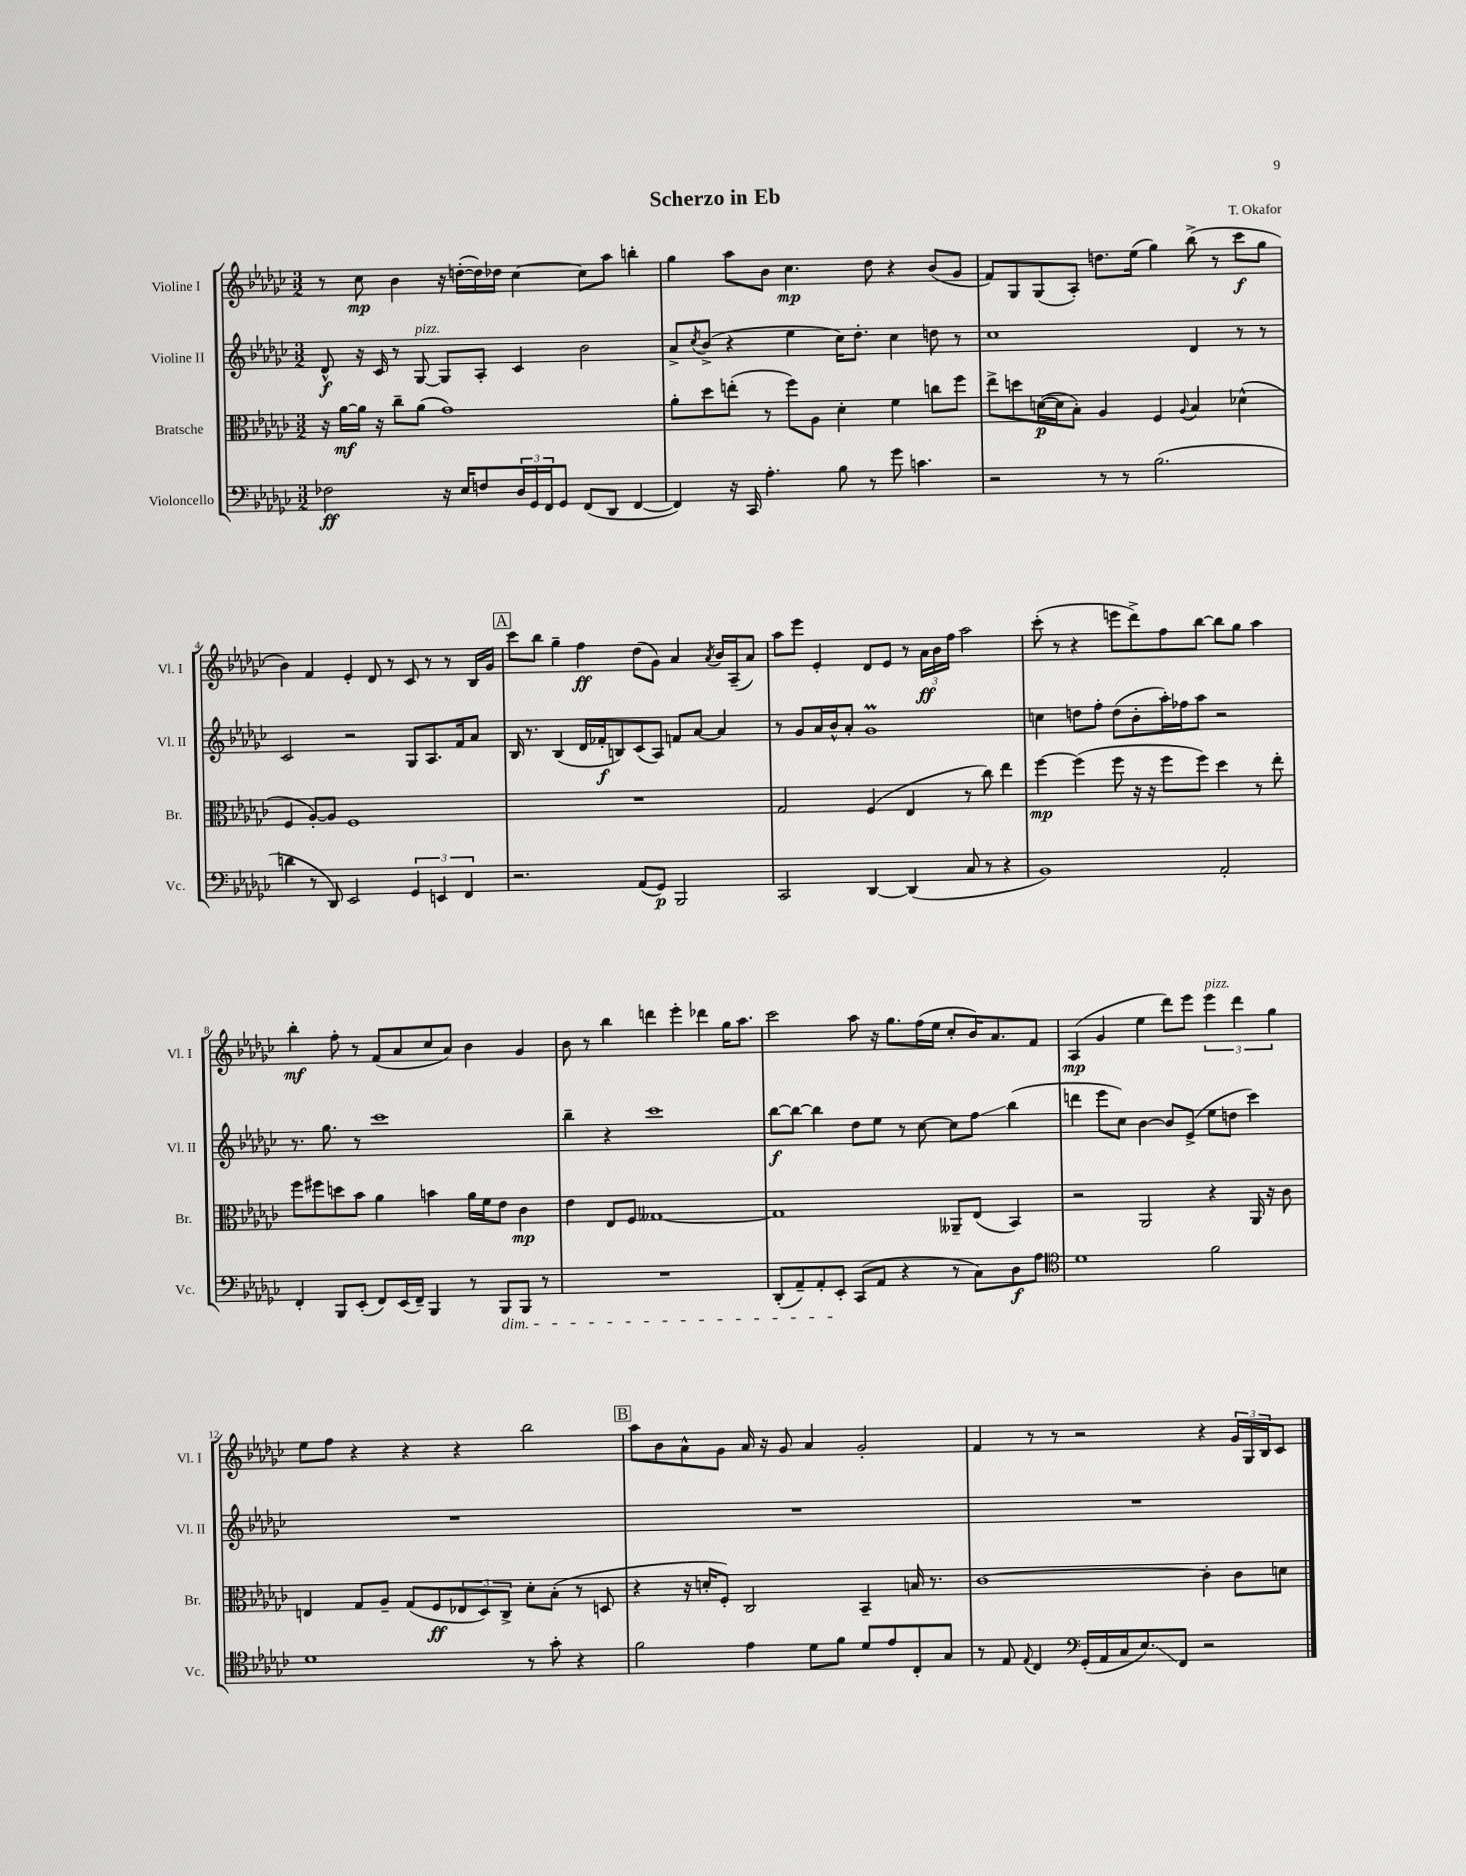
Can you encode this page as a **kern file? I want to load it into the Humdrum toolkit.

**kern	**kern	**kern	**kern
*staff4	*staff3	*staff2	*staff1
*clefF4	*clefC3	*clefG2	*clefG2
*k[b-e-a-d-g-c-]	*k[b-e-a-d-g-c-]	*k[b-e-a-d-g-c-]	*k[b-e-a-d-g-c-]
*M3/2	*M3/2	*M3/2	*M3/2
2F-	16r	8d-^^	8r
.	[16a-	.	.
.	16a-]	16r	8cc-
.	16r	16c-	.
.	8cc-~	8r	4b-
.	(8a-	[8G-	.
16r	1g-)	8G-]	16r
16E-	.	.	([16dd'
8F	.	8A-'	16dd])
.	.	.	16dd-
24D-	.	4c-	[4cc-
24GG-	.	.	.
24FF	.	.	.
8GG-	.	.	.
(8FF	.	2b-	8cc-]
8DD-	.	.	8aa-
[4FF	.	.	4bb'
=	=	=	=
4FF])	8a-'	8a-^	4gg-
.	.	8qcc-	.
.	8dd-	(8b-^	.
16r	(8ee'	4r	8aa-
16CC-	.	.	.
4.A-'	8r	.	8b-
.	8ff)	4ee-	4.cc-
.	8A-	.	.
8B-	4d-'	16cc-)	.
.	.	8.dd-'	.
8r	.	.	8dd-
8g-	4f	4cc-	4r
4.c	.	.	.
.	8cc	8dd	(8b-
.	8ff	8r	8g-
=	=	=	=
2r	8ee-^	1cc-	8f)
.	8dd	.	8G-
.	([16d	.	(8G-
.	16d]	.	.
.	8B-')	.	8A-')
8r	4A-	.	8.dd
8r	.	.	.
.	.	.	(16ee-
(2.B-	4F	.	4gg-)
.	8qqA-	.	.
.	4B-	4d-	(8bb-^
.	.	.	8r
.	(4d-^^	8r	8ccc-
.	.	8r	8gg-
=	=	=	=
4d	4F	2c-	4b-)
8r	[8A-')	.	4f
8DD-)	8A-]	.	.
2EE-	1F	2r	4e-'
.	.	.	8d-
.	.	.	8r
6GG-	.	8G-	8c-
.	.	8.A-	8r
6EE	.	.	.
.	.	.	8r
.	.	16f	.
6FF	.	.	.
.	.	8a-	16B-
.	.	.	16g-
=	=	=	=
2.r	1.r	16B-	8ccc-
.	.	8.r	.
.	.	.	8bb-
.	.	(4B-	4gg-~
.	.	16d-	4ff
.	.	16f-'	.
.	.	8B)	.
(8AA-	.	(8c-	(8dd-
8GG-)	.	8A-)	8g-)
2BBB-	.	8f	4a-
.	.	[8a-	.
.	.	.	8qa-
.	.	4a-]	16b-
.	.	.	(16A-~
.	.	.	8a-)
=	=	=	=
2CC-	2G-	8r	8aa-
.	.	8g-	8eee-
.	.	16a-	4e-'
.	.	16b-^^	.
.	.	8a-'	.
[4DD-	(4F	1g-	8d-
.	.	.	8e-
(4DD-]	4E-	.	8r
.	.	.	24a-
.	.	.	24b-
.	.	.	24ff
8C-	8r	.	2aa-
8r	8cc-)	.	.
4r	4ee-	.	.
=	=	=	=
1BB-)	[4ff	4cc	(8ccc-'
.	.	.	8r
.	(4ff]	8dd	4r
.	.	8ff'	.
.	8ff	(8dd	8eee
.	16r	8b-'	8ddd-^)
.	16r	.	.
.	8ff	16aa-')	8ff
.	.	16ff-	.
.	8ff)	8aa-	[8bb-
2AA-'	4dd-	2r	8bb-]
.	.	.	8gg-
.	8r	.	4aa-
.	8ee-'	.	.
=	=	=	=
4FF'	8ff	8.r	4bb-'
.	8ff#	.	.
.	.	8.gg-	.
8BBB-	8dd	.	8ff'
(8EE-'	8b-	8r	8r
8FF)	4a-	1ccc-	(8f
(16EE-	.	.	8a-
16FF~)	.	.	.
4BBB-	4b	.	8cc-
.	.	.	8a-)
8r	16a-	.	4b-
.	16f	.	.
8BBB-	8e-	.	.
8BBB-	4c-	.	4g-
8r	.	.	.
=	=	=	=
1.r	4e-	4bb-~	8b-
.	.	.	8r
.	8E-	4r	4bb-
.	8F	.	.
.	[1G--	1ccc-	4ddd
.	.	.	4eee-'
.	.	.	4ddd-
.	.	.	16gg-
.	.	.	8.aa-
=	=	=	=
(8DD-'	1G--]	[8bb-	2ccc-
8AA-~)	.	8bb-_	.
8AA-'	.	4bb-]	.
8EE-'	.	.	.
(8CC-	.	8dd-	8aa-
8AA-	.	8ee-	16r
.	.	.	8.gg-
4r	.	8r	.
.	.	[8cc-	(16ff
.	.	.	16ee-
8r	8AA--~	8cc-]	8cc-'
8C-)	(8E-	8ff	16b-)
.	.	.	8.a-
8D-	4BB-)	(4bb-	.
8A-	.	.	8f
=	=	=	=
*clefC4	*	*	*
1d-	2r	4ddd	(4A-
.	.	8eee-	4g-
.	.	8cc-)	.
.	2AA-	[4b-	4ee-
.	.	8b-]	8ddd-)
.	.	(8e-^	8eee-
2f	4r	8ee-	6eee-
.	.	8dd	.
.	.	.	6ddd-
.	16AA-	4ccc-)	.
.	16r	.	.
.	.	.	6gg-
.	8c-	.	.
=	=	=	=
1d-	4E	1.r	8ee-
.	.	.	8ff
.	8G-	.	4r
.	8A-~	.	.
.	(8G-	.	4r
.	8F	.	.
.	12E-	.	4r
.	12D-)	.	.
.	12C-^	.	.
8r	8d-'	.	2bb-
8g-'	(8B-'	.	.
4r	8r	.	.
.	8D	.	.
=	=	=	=
2f	4r	1.r	8aa-
.	.	.	8b-
.	16r	.	8a-^^
.	16d'	.	.
.	8F')	.	8g-
4e-	2C-	.	16a-
.	.	.	16r
.	.	.	8g-
8d-	.	.	4a-
8f	.	.	.
8d-	4BB-~	.	2g-'
8e-	.	.	.
8C-'	16B	.	.
.	8.r	.	.
8G-	.	.	.
=	=	=	=
8r	[1c-	1.r	4f
8E-	.	.	.
8qqE-	.	.	.
4C-	.	.	8r
.	.	.	8r
*clefF4	*	*	*
(16GG-'	.	.	2r
16AA-	.	.	.
16C-	.	.	.
8.E-)	.	.	.
8FF	.	.	.
2r	4c-']	.	4r
.	8c-	.	24g-
.	.	.	24G-
.	.	.	24B-
.	8d	.	8c-
==	==	==	==
*-	*-	*-	*-
